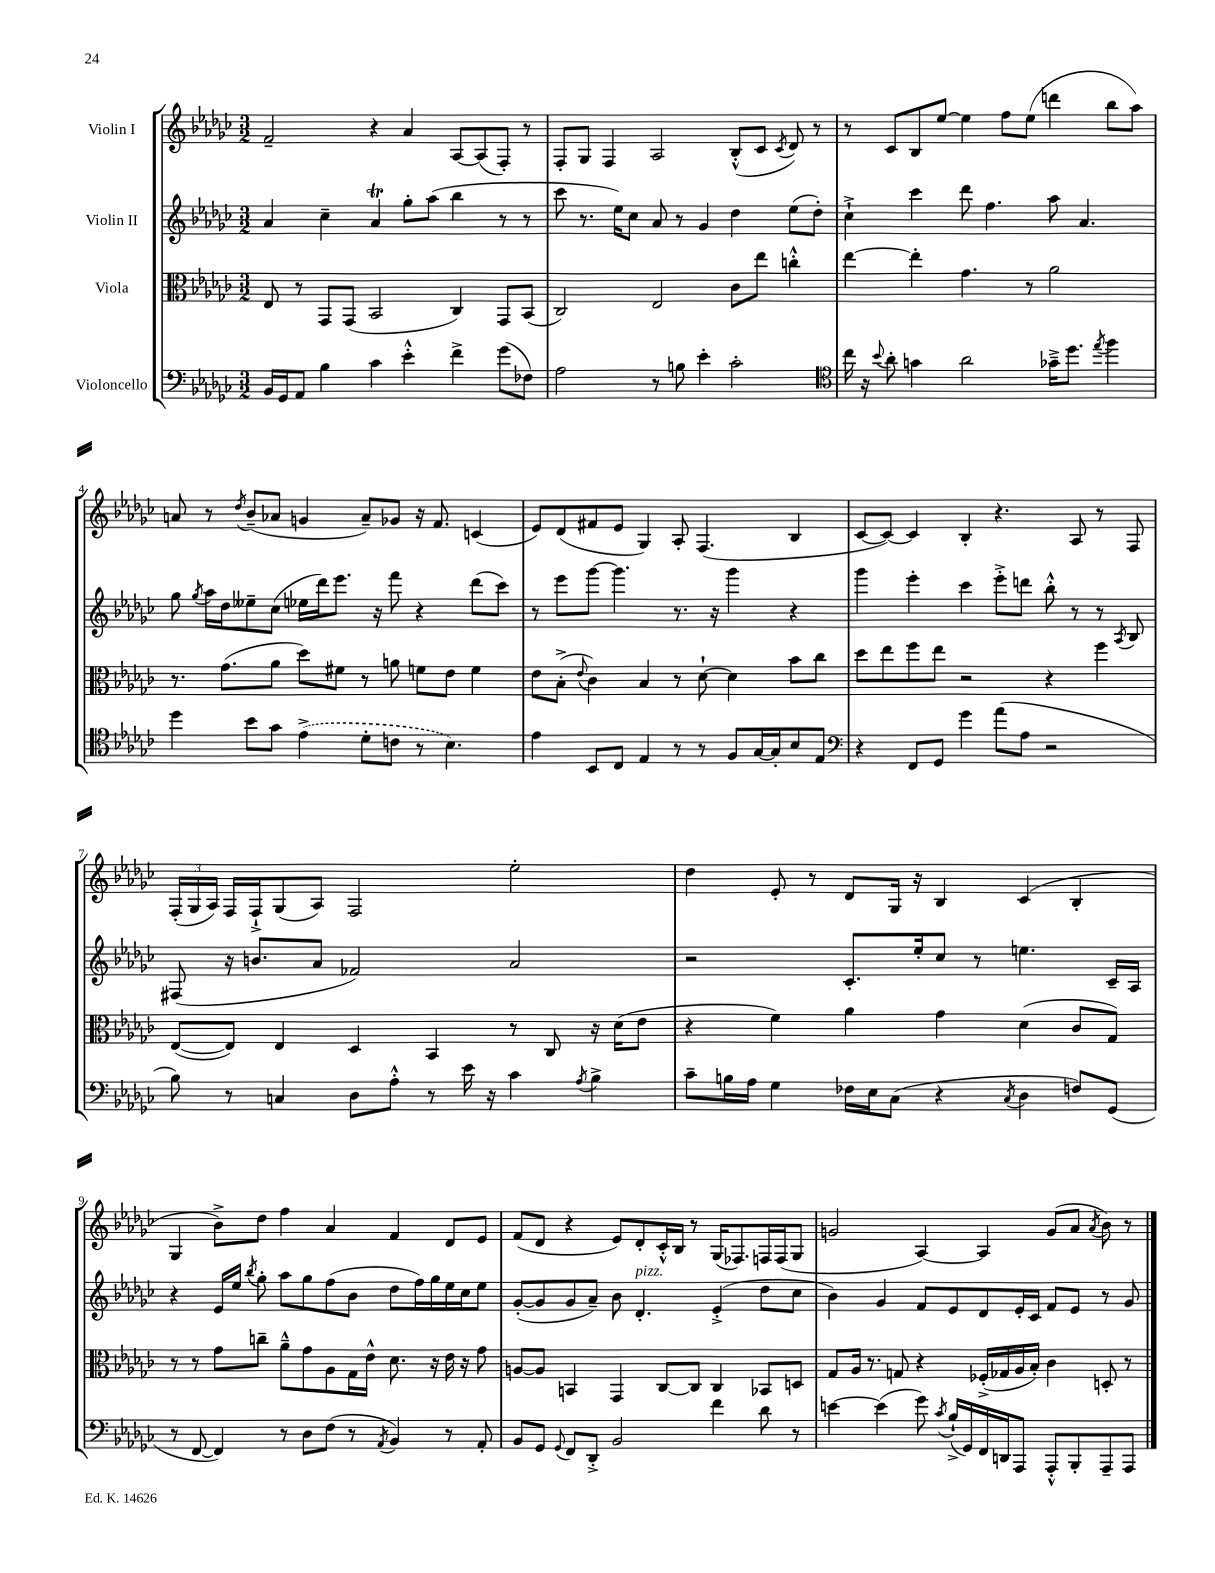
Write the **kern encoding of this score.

**kern	**kern	**kern	**kern
*staff4	*staff3	*staff2	*staff1
*clefF4	*clefC3	*clefG2	*clefG2
*k[b-e-a-d-g-c-]	*k[b-e-a-d-g-c-]	*k[b-e-a-d-g-c-]	*k[b-e-a-d-g-c-]
*M3/2	*M3/2	*M3/2	*M3/2
16BB-	8E-	4a-	2f~
16GG-	.	.	.
8AA-	8r	.	.
4B-	8GG-	4cc-~	.
.	(8GG-	.	.
4c-	2BB-	4a-	4r
4e-'^^	.	8gg-'	4a-
.	.	(8aa-	.
4f^	4C-)	4bb-	[8A-
.	.	.	(8A-]
(8g-	8GG-	8r	8F')
8F-)	(8BB-	8r	8r
=	=	=	=
2A-	2C-)	8ccc-	8F'
.	.	8.r	8G-
.	.	.	4F
.	.	16ee-)	.
.	.	8cc-	.
8r	2E-	8a-	2A-
8B	.	8r	.
4e-'	.	4g-	.
2c-'	8c-	4dd-	(8B-'^^
.	8ee-	.	8c-
.	.	.	8qc-
.	4cc'^^	(8ee-	8d-)
.	.	8dd-')	8r
=	=	=	=
*clefC4	*	*	*
16cc-	[4ee-	4cc-`^	8r
16r	.	.	.
8qqb-	.	.	.
8a-'	.	.	8c-
4g	4ee-']	4ccc-	8B-
.	.	.	[8ee-
2a-	4.g-	8ddd-	4ee-]
.	.	4.ff	.
.	.	.	8ff
.	8r	.	(8ee-
16g-~^	2a-	8aa-	4ddd
8.dd-	.	.	.
.	.	4.a-	.
8qee-	.	.	.
4ff	.	.	8bb-
.	.	.	8aa-)
=	=	=	=
4dd-	8.r	8gg-	8a
.	.	8qgg-	.
.	.	16aa-	8r
.	(8.g-	16dd-	.
.	.	.	8qdd-
8b-	.	8ee--~	(8b-~
8g-	8a-	(8cc-	8a-
(4e-^	8dd-)	16ee-	4g
.	.	16ddd-)	.
.	8f#	8.eee-	.
8d-'	8r	.	8a-~)
.	.	16r	.
8c	8a	8fff	8g-
8r	8f	4r	16r
.	.	.	8.f
4.B-)	8e-	.	.
.	4f	(8ddd-	(4c
.	.	8ccc-)	.
=	=	=	=
4e-	8e-	8r	8e-)
.	(8B-'^	8eee-	(8d-
.	8qqe-	.	.
8BB-	4c-)	[8ggg-	8f#
8C-	.	4.ggg-]	8e-
4E-	4B-	.	4G-)
8r	8r	8.r	8A-'
8r	[8d-`	.	(4.F
.	.	16r	.
8F	4d-]	4ggg-	.
[16G-	.	.	.
16G-']	.	.	.
8B-	8b-	4r	4B-
8E-	8cc-	.	.
=	=	=	=
*clefF4	*	*	*
4r	8dd-	4ggg-	[8c-
.	8ee-	.	8c-_)
8FF	8ff	4eee-'	4c-]
8GG-	8ee-	.	.
4g-	2r	4ccc-	4B-'
(8a-	.	8eee-'^	4.r
8A-	.	8ddd	.
2r	4r	8bb-'^^	.
.	.	8r	8A-
.	4ff	8r	8r
.	.	8qA-	.
.	.	8B-	8F
=	=	=	=
8B-)	([8E-	(8F#	(24F'
.	.	.	24G-
.	.	.	24A-)
8r	8E-])	16r	16F
.	.	8.b	16F`^
4C	4E-	.	(8G-
.	.	8a-	8A-)
8D-	4D-	2f-)	2F
8A-'^^	.	.	.
8r	4BB-	.	.
16e-	.	.	.
16r	.	.	.
4c-	8r	2a-	2ee-'
.	8C-	.	.
8qA-	.	.	.
4B-^	16r	.	.
.	(16d-	.	.
.	8e-	.	.
=	=	=	=
8c-~	4r	2r	4dd-
16B	.	.	.
16A-	.	.	.
4G-	4f)	.	8e-'
.	.	.	8r
16F-	4a-	8.c-'	8d-
16E-	.	.	.
(8C-	.	.	16G-
.	.	16ee-'	16r
4r	4g-	8cc-	4B-
.	.	8r	.
8qC-	.	.	.
4D-	(4d-	4.ee	(4c-
8F)	8c-	.	4B-'
(8GG-	8G-)	16c-~	.
.	.	16A-	.
=	=	=	=
8r	8r	4r	4G-
[8FF	8r	.	.
4FF])	8g-	16e-	8b-^)
.	.	16ee-	.
.	.	8qbb-	.
.	8cc~	8gg-'	8dd-
8r	8a-~^^	8aa-	4ff
8D-	8g-	8gg-	.
(8F	8A-	(8ff	4a-
8r	16G-	8b-	.
.	16e-^^	.	.
8qAA-	.	.	.
4BB-)	8.d-	8dd-	4f
.	.	16ff)	.
.	16r	16gg-	.
8r	16e-	16ee-	8d-
.	16r	16cc-	.
8AA-'	8g-	8ee-	8e-
=	=	=	=
8BB-	[8A	([8g-'	(8f
8GG-	8A]	8g-]	8d-
8qqGG-	.	.	.
8FF	4BB	8g-	4r
8DD-'^	.	8a-~)	.
2BB-	4GG-	8b-	8e-)
.	.	4.d-'	8d-'
.	[8C-	.	16c-'^^
.	.	.	16B-
.	8C-]	.	8r
4f	4C-	(4e-'^	(16G-
.	.	.	8.F-)
8d-	8BB-	8dd-	16F
.	.	.	(16F
8r	8D	8cc-	8G-
=	=	=	=
[4e	8G-	4b-)	2g
.	16A-	.	.
.	8.r	.	.
(4e]	.	4g-	.
.	8G	.	.
8g-)	4r	8f	[4A-)
8qc-	.	.	.
(16B-`^	.	8e-	.
16GG-)	.	.	.
16FF	(16F-'^	8d-	4A-]
16DD	16G-	.	.
8AAA-	16A-	16e-'	.
.	16B-')	16c-	.
8AAA-'^^	4c-	8f	(8g
8BBB-'	.	8e-	8a-
.	.	.	8qa-
8AAA-~	8D'	8r	8b-)
8AAA-	8r	8g-	8r
==	==	==	==
*-	*-	*-	*-
